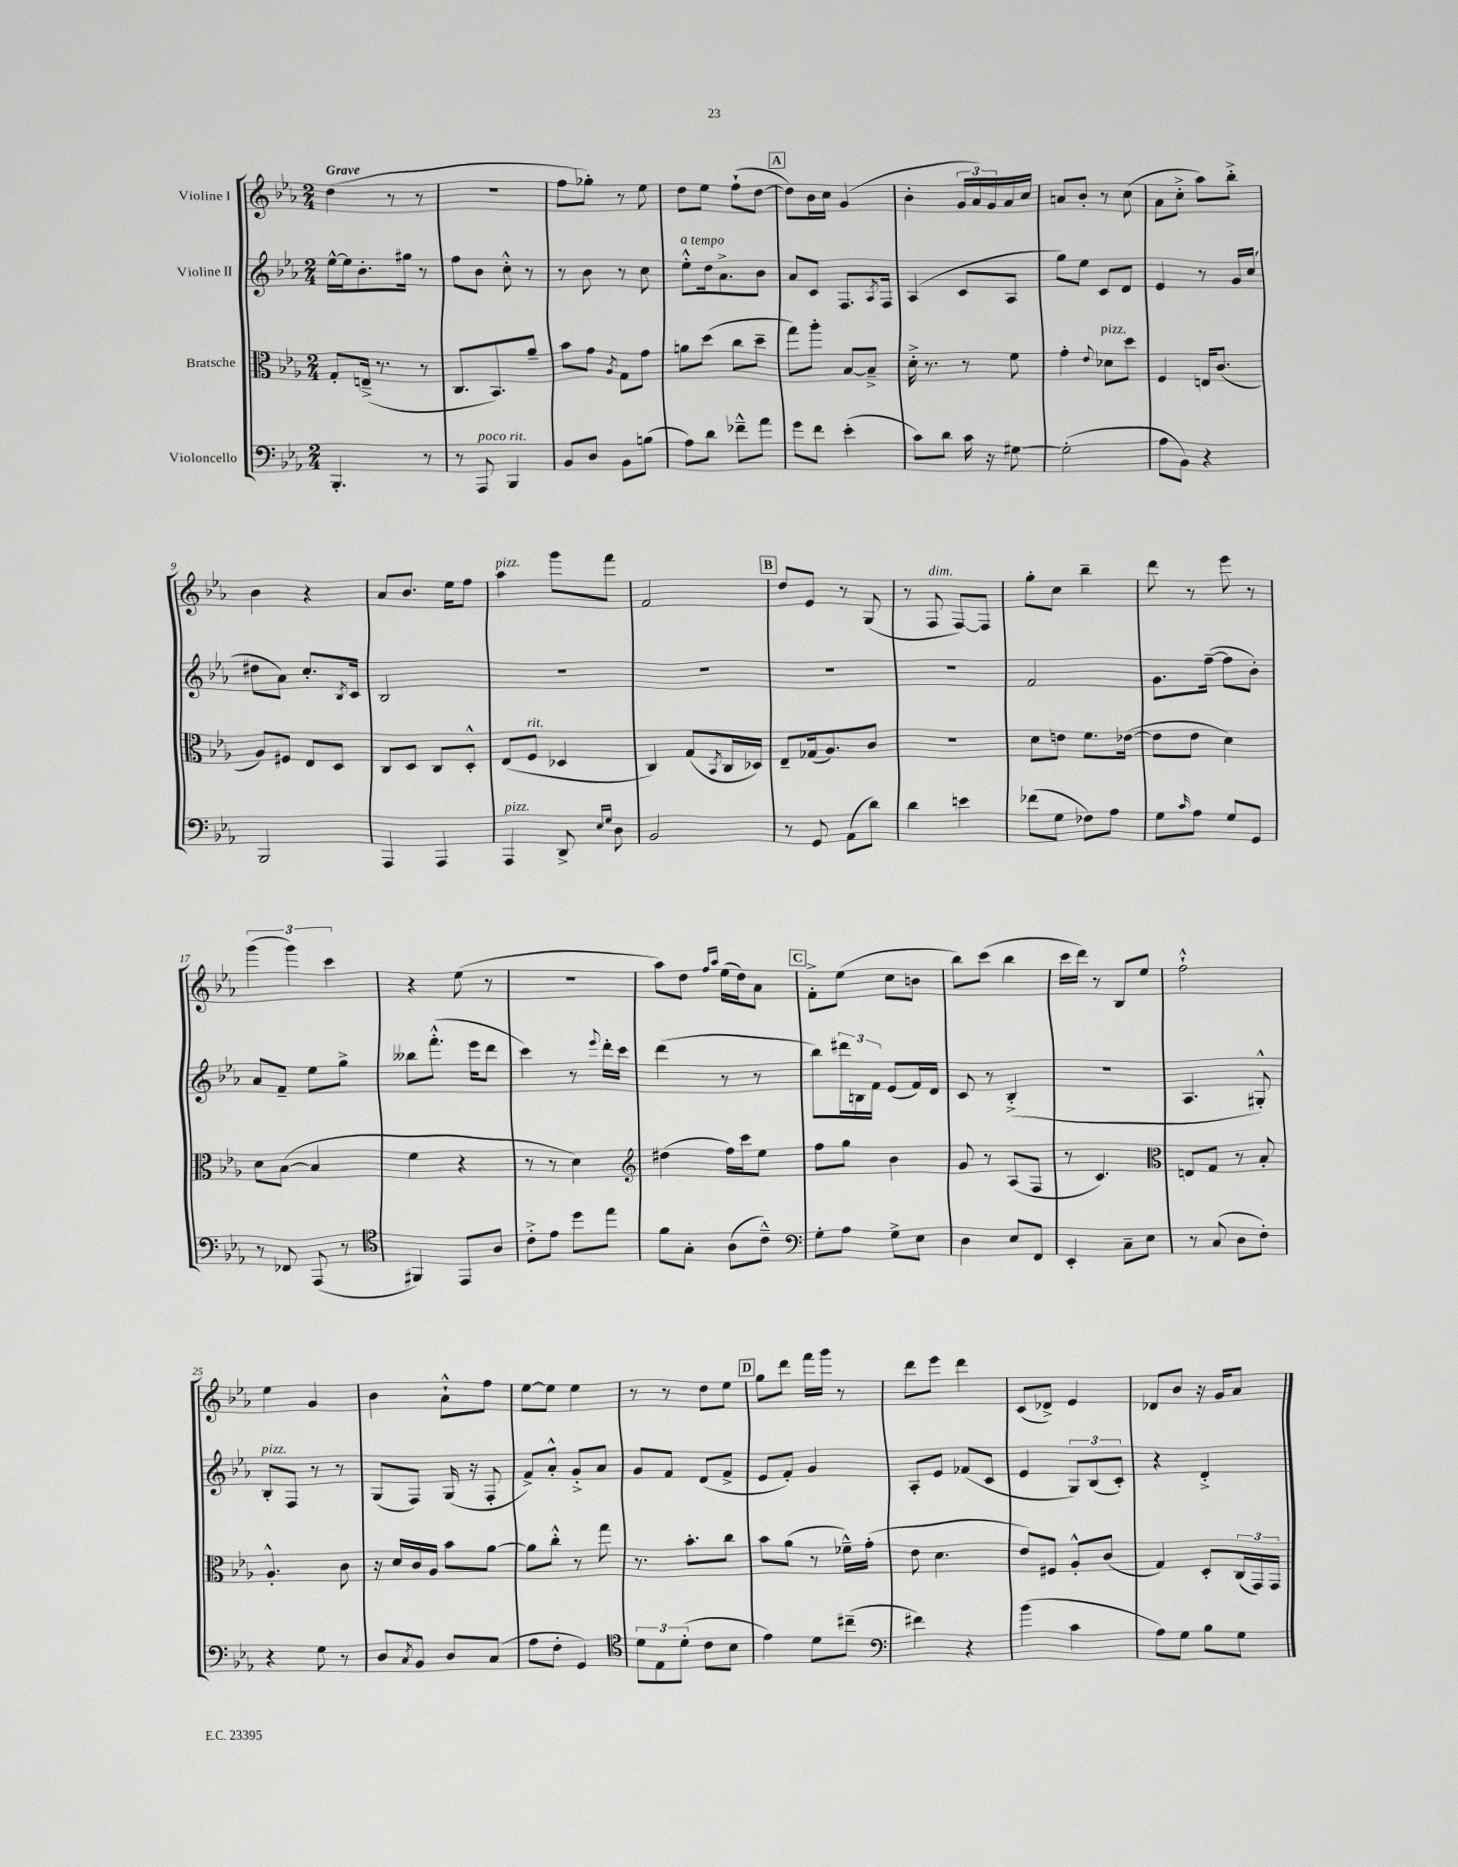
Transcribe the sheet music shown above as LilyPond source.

<<
\new StaffGroup <<
\new Staff = "s0" \with { instrumentName = "Violine I" } {
    \clef treble \key ees \major \numericTimeSignature \time 2/4 \tempo "Grave"
    d''4( r8 r8 |
    R2 |
    f''8 ges''8-.) r8 ees''8 |
    d''8 ees''8 f''8-!( d''8~ |
    \mark \markup { \box "A" } d''8) bes'16 c''16 g'4( |
    bes'4-. \tuplet 3/2 { g'16 aes'16) g'16 } aes'16 c''16 |
    a'8 bes'8-. r8 c''8( |
    aes'8 c''8-.-> aes''8) bes''8-.-> |
    bes'4 r4 |
    aes'8 bes'8. ees''16 f''8 |
    aes''4^\markup { \italic "pizz." } g'''8 f'''8 |
    f'2 |
    \mark \markup { \box "B" } d''8 ees'8 r8 g8( |
    r8 f8^\markup { \italic "dim." } f8~) f8 |
    g''8-. c''8 bes''4-- |
    d'''8 r8 ees'''8 r8 |
    \tuplet 3/2 { g'''4( g'''4) c'''4 } |
    r4 ees''8( r8 |
    R2 |
    aes''8) d''8 \grace { f''16 aes''16 } ees''16( d''16) aes'8 |
    \mark \markup { \box "C" } f'8-.-> ees''8( c''8 b'8 |
    bes''8) c'''8( bes''4 |
    c'''16 d'''16) r8 bes8 ees''8 |
    f''2-!-^ |
    ees''4 g'4 |
    bes'4 aes'8-!-^ f''8 |
    ees''8~ ees''8 ees''4 |
    r8 r8 d''8 ees''8 |
    \mark \markup { \box "D" } g''8 d'''8 f'''16 g'''16 r8 |
    d'''8 ees'''8 d'''4 |
    c'8( des'8->) ees'4 |
    des'8 bes'8 r16 g'16 aes'8 \bar "|." |
}
\new Staff = "s1" \with { instrumentName = "Violine II" } {
    \clef treble \key ees \major \numericTimeSignature \time 2/4
    ees''16~-^ ees''16 bes'8.-. gis''16 r8 |
    f''8 bes'8 c''8-.-^ r8 |
    r8 bes'8 r8 c''8 |
    ees''8-.-^^\markup { \italic "a tempo" } d''16 aes'8.-> bes'8 |
    \mark \markup { \box "A" } aes'8 c'8 f8. \acciaccatura { aes8 } f16 |
    aes4( c'8 aes8 |
    g''8) ees''8 c'8 d'8 |
    ees'4 r8 g'16 c''16( |
    dis''8 aes'8) c''8.-. \acciaccatura { bes8 } c'16 |
    bes2 |
    R2 |
    R2 |
    \mark \markup { \box "B" } R2 |
    R2 |
    f'2 |
    g'8. f''16~--( f''8 bes'8-.) |
    aes'8 f'8-- ees''8 g''8-> |
    beses''8 f'''8.-.-^( ees'''16 d'''8 |
    c'''4) r8 \appoggiatura { ees'''8 } d'''16-. c'''16 |
    d'''4( r8 r8 |
    \mark \markup { \box "C" } bes''8) \tuplet 3/2 { dis'''16 b16 f'16 } ees'8( f'16) d'16 |
    c'8 r8 bes4-.->( |
    R2 |
    aes4. gis8-.-^) |
    bes8-.^\markup { \italic "pizz." } f8 r8 r8 |
    g8( f8) g16( r16 f8-. |
    f'8->) aes'8-.-^ g'8-.-> aes'8 |
    g'8 f'8 d'8( f'8-> |
    \mark \markup { \box "D" } ees'8 f'8-.) g'4 |
    aes8-. ees'8 fes'8( c'8 |
    ees'4 \tuplet 3/2 { g8) bes8( c'8-.) } |
    r4 d'4-.-> \bar "|." |
}
\new Staff = "s2" \with { instrumentName = "Bratsche" } {
    \clef alto \key ees \major \numericTimeSignature \time 2/4
    g8-. e16--->( r8. r8 |
    c8. bes,8.) aes'8-- |
    bes'8 g'8 \acciaccatura { aes8 } g8 g'8 |
    a'8 d''8( c''8 d''8-- |
    \mark \markup { \box "A" } g''8) aes''8-. bes8~ bes8---> |
    d'16-.-> r8. r8 f'8 |
    g'4-. \appoggiatura { ees'8 } des'8^\markup { \italic "pizz." } d''8 |
    f4 e16 c'8.( |
    aes8) fis8 ees8 d8 |
    c8 d8 c8 d8-.-^ |
    ees8( f8^\markup { \italic "rit." } des4 |
    c4) g8( \acciaccatura { bes,8 } c16 des16) |
    \mark \markup { \box "B" } ees8-- ges16( aes8.) c'8 |
    r2 |
    d'8 e'8 f'8. ees'16~( |
    ees'8 ees'8 d'4) |
    d'8 bes8~( bes4 |
    f'4 r4 |
    r8 r8 d'4) |
    \clef treble dis''4( f''16) c'''16 ees''8 |
    \mark \markup { \box "C" } f''8 g''8 bes'4 |
    g'8 r8 aes8( f8 |
    r8 c'4.) |
    \clef alto e8 g8 r8 bes8-. |
    aes4.-.-^ c'8 |
    r16 d'16 c'16 aes16 bes'8 aes'8~ |
    aes'8 c''8-.-^ r8 g''8 |
    r8. bes'8.-. c''8 |
    \mark \markup { \box "D" } bes'8 aes'8( r8 fes'16---^) g'16-.( |
    ees'8 d'4. |
    ees'8) fis8 aes8-.-^ c'8( |
    g4) d8-. \tuplet 3/2 { c16( g,16) g,16 } \bar "|." |
}
\new Staff = "s3" \with { instrumentName = "Violoncello" } {
    \clef bass \key ees \major \numericTimeSignature \time 2/4
    bes,,4.-. r8 |
    r8 aes,,8^\markup { \italic "poco rit." } bes,,4 |
    bes,8 d8 bes,8 b8( |
    aes8) d'8 fes'8---^ aes'8 |
    \mark \markup { \box "A" } g'8 f'8 ees'4-.( |
    c'8) d'8 c'16 r16 gis8~ |
    gis2-.( |
    aes8 bes,8) r4 |
    bes,,2 |
    aes,,4 aes,,4 |
    aes,,4^\markup { \italic "pizz." } d,8-> \grace { ees16 g16 } d8 |
    bes,2 |
    \mark \markup { \box "B" } r8 g,8 aes,8( d'8) |
    d'4 e'4 |
    fes'8( g8 fes8) aes8 |
    g8 \grace { c'16 } aes8 g8 g,8 |
    r8 fes,8 aes,,8( r8 |
    \clef tenor fis,4) ees,8 aes8 |
    c'8-.-> ees'8 d''8 ees''8 |
    f'8 g8-. aes8( c'8---^) |
    \mark \markup { \box "C" } \clef bass g8-. aes8 g8-> ees8 |
    d4 ees8 f,8 |
    ees,4-. c8-- ees8 |
    r8 c8( d8 f8-.) |
    r4 g8 r8 |
    d8 \acciaccatura { c8 } bes,8 d8 c8( |
    aes8 f8-. g,4) |
    \clef tenor \tuplet 3/2 { d'8 ees8 d'8-.( } c'8 bes8 |
    \mark \markup { \box "D" } ees'4) d'8 cis''8--( |
    \clef bass fis'4) r4 |
    bes'4( c'4 |
    aes8) g8 bes8 g8 \bar "|." |
}
>>
>>
